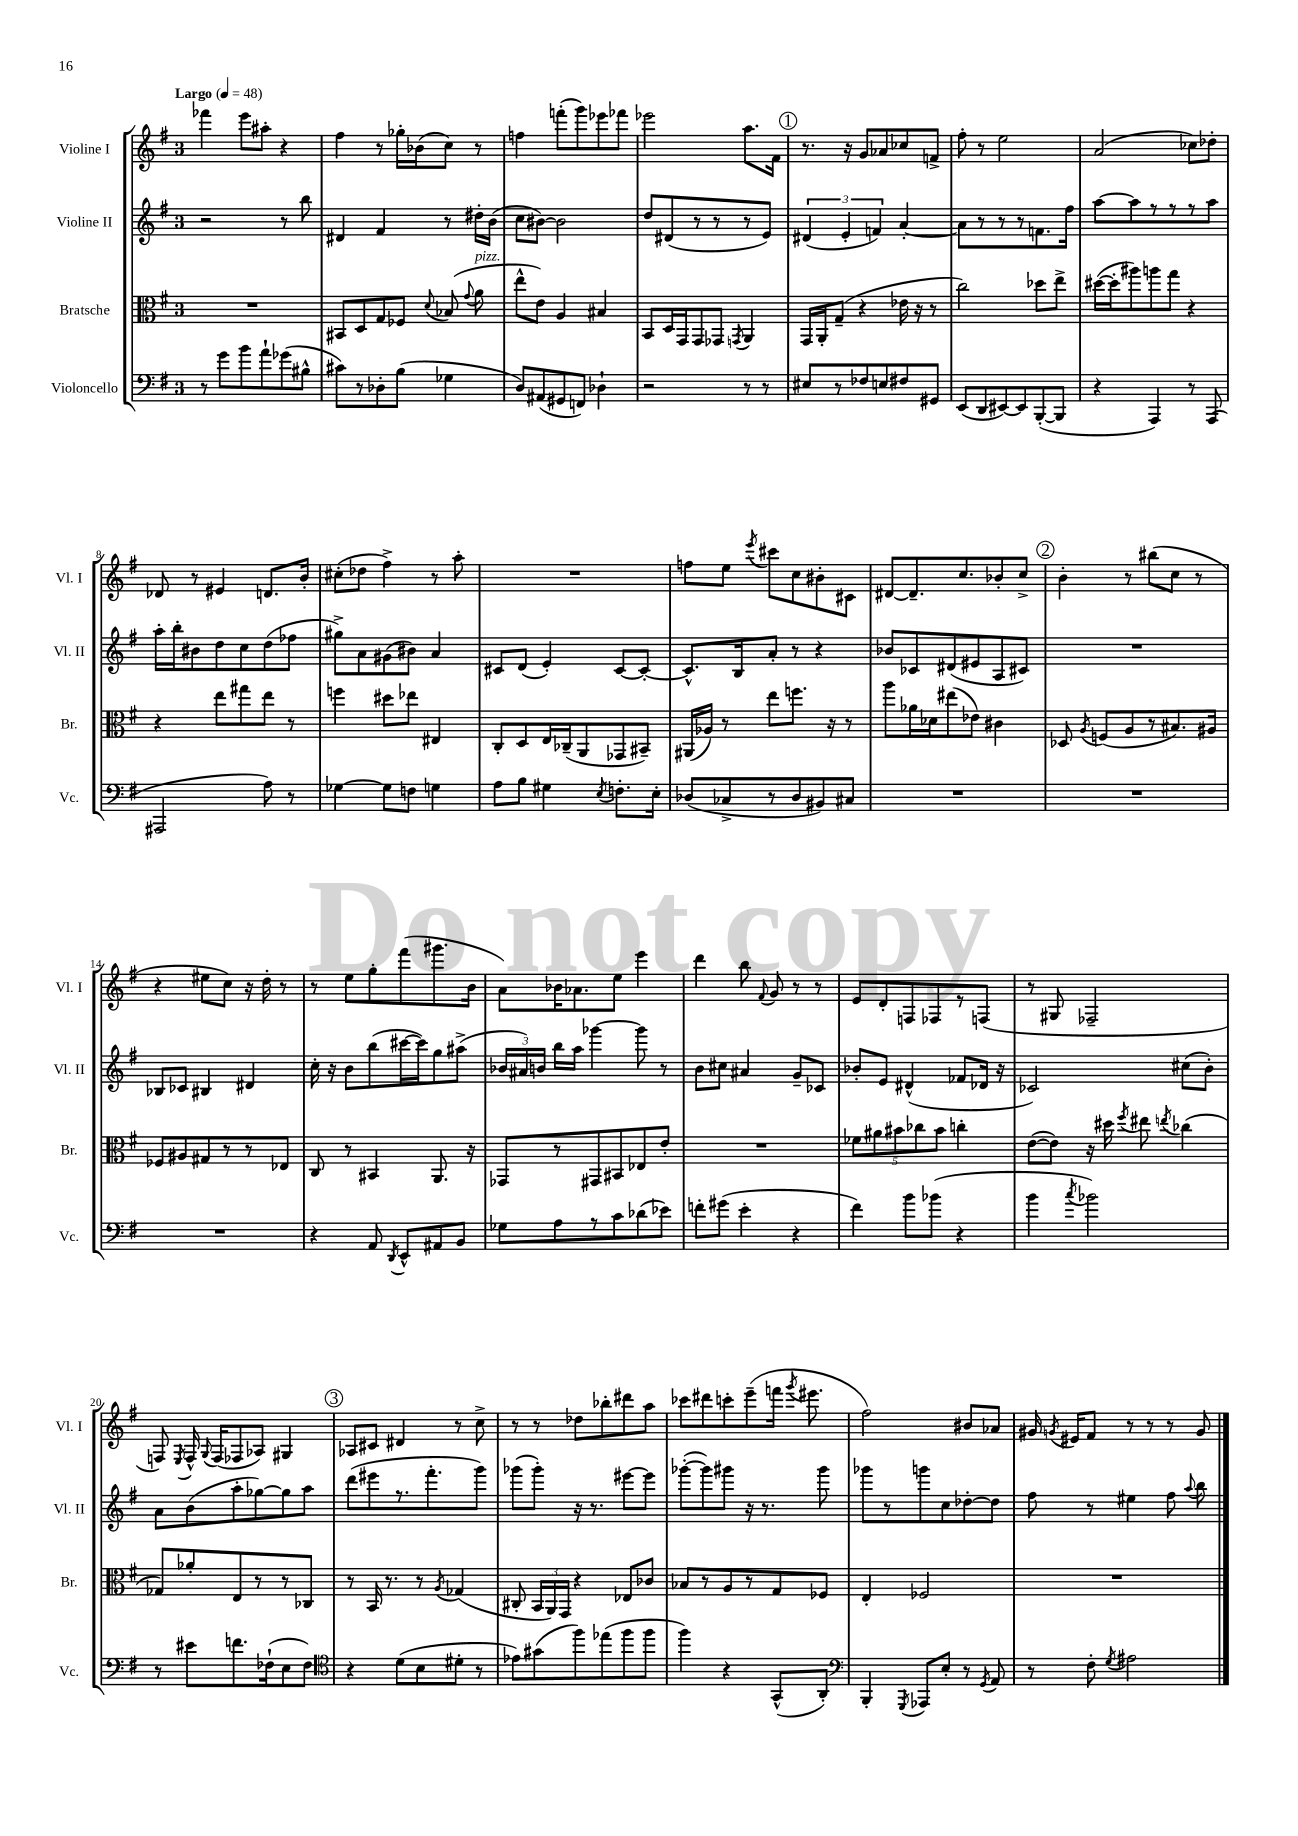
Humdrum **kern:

**kern	**kern	**kern	**kern
*staff4	*staff3	*staff2	*staff1
*clefF4	*clefC3	*clefG2	*clefG2
*k[f#]	*k[f#]	*k[f#]	*k[f#]
*M3/4	*M3/4	*M3/4	*M3/4
*MM48	*MM48	*MM48	*MM48
8r	2.r	2r	4fff-
8g	.	.	.
8b	.	.	8eee
8a`	.	.	8aa#'
(8g-	.	8r	4r
8B#^^	.	8bb	.
=	=	=	=
8c#)	8BB#	4d#	4ff#
8r	8D	.	.
8D-'	8G	4f#	8r
(8B	8F-	.	16gg-'
.	.	.	(16b-
.	8qqd	.	.
4G-	(8B-	8r	8cc)
.	8qqg	.	.
.	8a	16dd#'	8r
.	.	(16b	.
=	=	=	=
8D)	8ee^^	8cc	4ff
(8AA#	8e)	[8b#)	.
8GG#	4A	2b#]	(8fff'
8FF)	.	.	8ggg)
4D-`	4B#	.	8eee-
.	.	.	8fff-
=	=	=	=
2r	8BB	8dd	2eee-
.	16D	(8d#	.
.	16GG	.	.
.	8GG	8r	.
.	8GG-	8r	.
.	8qGG	.	.
8r	4AA	8r	8.aa
8r	.	8e)	.
.	.	.	16f#
=	=	=	=
8E#	16GG	(6d#	8.r
.	16AA'	.	.
8r	(8G~	.	.
.	.	6e'	.
.	.	.	16r
8F-	4r	.	8g
.	.	6f)	.
8E	.	.	8a-
8F#	16e-	[4a'	8cc-
.	16r	.	.
8GG#	8r	.	8f^
=	=	=	=
(8EE	2cc)	8a]	8ff#'
8DD	.	8r	8r
[8EE#)	.	8r	2ee
8EE#]	.	8r	.
([8BBB'	8dd-	8.f	.
8BBB]	8ee^	.	.
.	.	16ff#	.
=	=	=	=
4r	([16dd#	[8aa	(2a
.	16dd#']	.	.
.	8aa#)	8aa]	.
4AAA)	8aa	8r	.
.	8gg	8r	.
8r	4r	8r	8cc-)
(8AAA	.	8aa	8dd-'
=	=	=	=
2AAA#	4r	16aa'	8d-
.	.	16bb'	.
.	.	8b#	8r
.	8ee	8dd	4e#
.	8gg#	8cc	.
8A)	8ee	(8dd	8.d
8r	8r	8ff-	.
.	.	.	16b'
=	=	=	=
[4G-	4ff	8gg#^)	(8cc#'
.	.	8a	8dd-
8G-]	8dd#	(8g#	4ff#^)
8F	8ee-	8b#)	.
4G	4E#	4a	8r
.	.	.	8aa'
=	=	=	=
8A	8C'	8c#	2.r
8B	8D	(8d	.
4G#	16E	4e')	.
.	(16C-~	.	.
.	8AA	.	.
8qE	.	.	.
8.F'	8GG-	[8c#	.
.	8BB#~)	8c#'_	.
16E'	.	.	.
=	=	=	=
(8D-	(16AA#	8.c#^^]	8ff
.	16A-)	.	.
8C-^	8r	.	8ee
.	.	16B	.
.	.	.	8qeee
8r	8ee	8a'	8ccc#
8D-	8.ff	8r	8cc
8BB#)	.	4r	8b#'
.	16r	.	.
8C#	8r	.	8c#
=	=	=	=
2.r	8aa	8b-	[8d#
.	16a-	8c-	8.d#~]
.	16d-	.	.
.	(8ee#	(8d#	.
.	.	.	8.cc
.	8e-)	8e#	.
.	4c#	8A	8b-'
.	.	8c#)	8cc^
=	=	=	=
2.r	8D-	2.r	4b'
.	8qA	.	.
.	(8F	.	.
.	8A	.	8r
.	8r	.	(8bb#
.	8.B#)	.	8cc
.	.	.	8r
.	16A#	.	.
=	=	=	=
2.r	8F-	8B-	4r
.	8A#	8c-	.
.	8G#	4B#	8ee#
.	8r	.	8cc)
.	8r	4d#	16r
.	.	.	16dd'
.	8E-	.	8r
=	=	=	=
4r	8C	16cc'	8r
.	.	16r	.
.	8r	8b	8ee
8AA	4BB#	(8bb	8gg'
8qDD	.	.	.
8EE^^	.	[16ccc#	(8fff#
.	.	16ccc#])	.
8AA#	8.AA	8gg	8.ggg#
8BB	.	(8aa#^	.
.	16r	.	16b
=	=	=	=
8G-	8GG-	24b-	8a)
.	.	24a#)	.
.	.	24b	.
8A	8r	16bb	16b-
.	.	16aa	8.a-
8r	8GG#	[4ggg-	.
8c	8BB#	.	8ee
(8d-	8E-	8ggg-]	4eee
8e-)	8e'	8r	.
=	=	=	=
8f'	2.r	8b	4ddd
(8g#	.	8cc#	.
4e'	.	4a#	8bb
.	.	.	8qqf#
.	.	.	8g
4r	.	8g~	8r
.	.	8c-	8r
=	=	=	=
4f#)	10f-	8b-'	8e
.	10a#	.	.
.	.	8e	8d'
.	10b#	.	.
8b	.	(4d#^^	8F
.	10cc-	.	.
(8b-	.	.	8F-
.	10b#	.	.
4r	4cc'	8f-	8r
.	.	16d-	(8F
.	.	16r	.
=	=	=	=
4b	([8e	2c-)	8r
.	8e])	.	8G#
8qcc	.	.	.
2b-)	16r	.	2F-~
.	16dd#	.	.
.	8qff#	.	.
.	8ee#	.	.
.	8qee	.	.
.	(4cc-	(8cc#	.
.	.	8b')	.
=	=	=	=
8r	8G-)	8a	8F)
.	.	.	8qE
8e#	8a-'	(8b	16F^^
.	.	.	8qqG
.	.	.	(16F
8.f	8E	8aa'	8F-
.	8r	[8gg-)	8A-)
(16F-`	.	.	.
8E	8r	8gg-]	4G#
8F-)	8C-	8aa	.
=	=	=	=
*clefC4	*	*	*
4r	8r	(8ddd	8A-
.	16BB	8eee#	8c#
.	8.r	.	.
(8d	.	8.r	4d#
8B	8r	.	.
.	.	8.fff#'	.
.	8qA	.	.
8d#'	(4G-	.	8r
8r	.	8ggg)	8cc^
=	=	=	=
8e-)	8C#'	(8ggg-	8r
(8g#	24BB	8ggg-')	8r
.	24AA)	.	.
.	24GG	.	.
8ff#)	4r	16r	8dd-
.	.	8.r	.
(8ee-	.	.	8bb-'
8ff#	8E-	[8eee#	8ddd#
8ff#	8c-	8eee#]	8aa
=	=	=	=
4ff#)	8B-	([8ggg-'	8ccc-
.	8r	8ggg-])	8ddd#
4r	8A	8ggg#	8ccc'
.	8r	16r	(8eee~
.	.	8.r	.
(8GG^^	8G	.	16fff
.	.	.	8qggg
.	.	.	8.eee#
8AA')	8F-	8ggg#	.
=	=	=	=
*clefF4	*	*	*
4BBB'	4E'	8ggg-	2ff#)
.	.	8r	.
8qGGG	.	.	.
8AAA-	2F-	8ggg	.
8E'	.	8cc	.
8r	.	[8dd-'	8b#
8qGG	.	.	.
8AA	.	8dd-]	8a-
=	=	=	=
8r	2.r	8ff#	16g#
.	.	.	8qg
.	.	.	16e#
8F#'	.	8r	8f#
8qG	.	.	.
2A#	.	4ee#	8r
.	.	.	8r
.	.	8ff#	8r
.	.	8qqaa	.
.	.	8bb	8g
==	==	==	==
*-	*-	*-	*-
